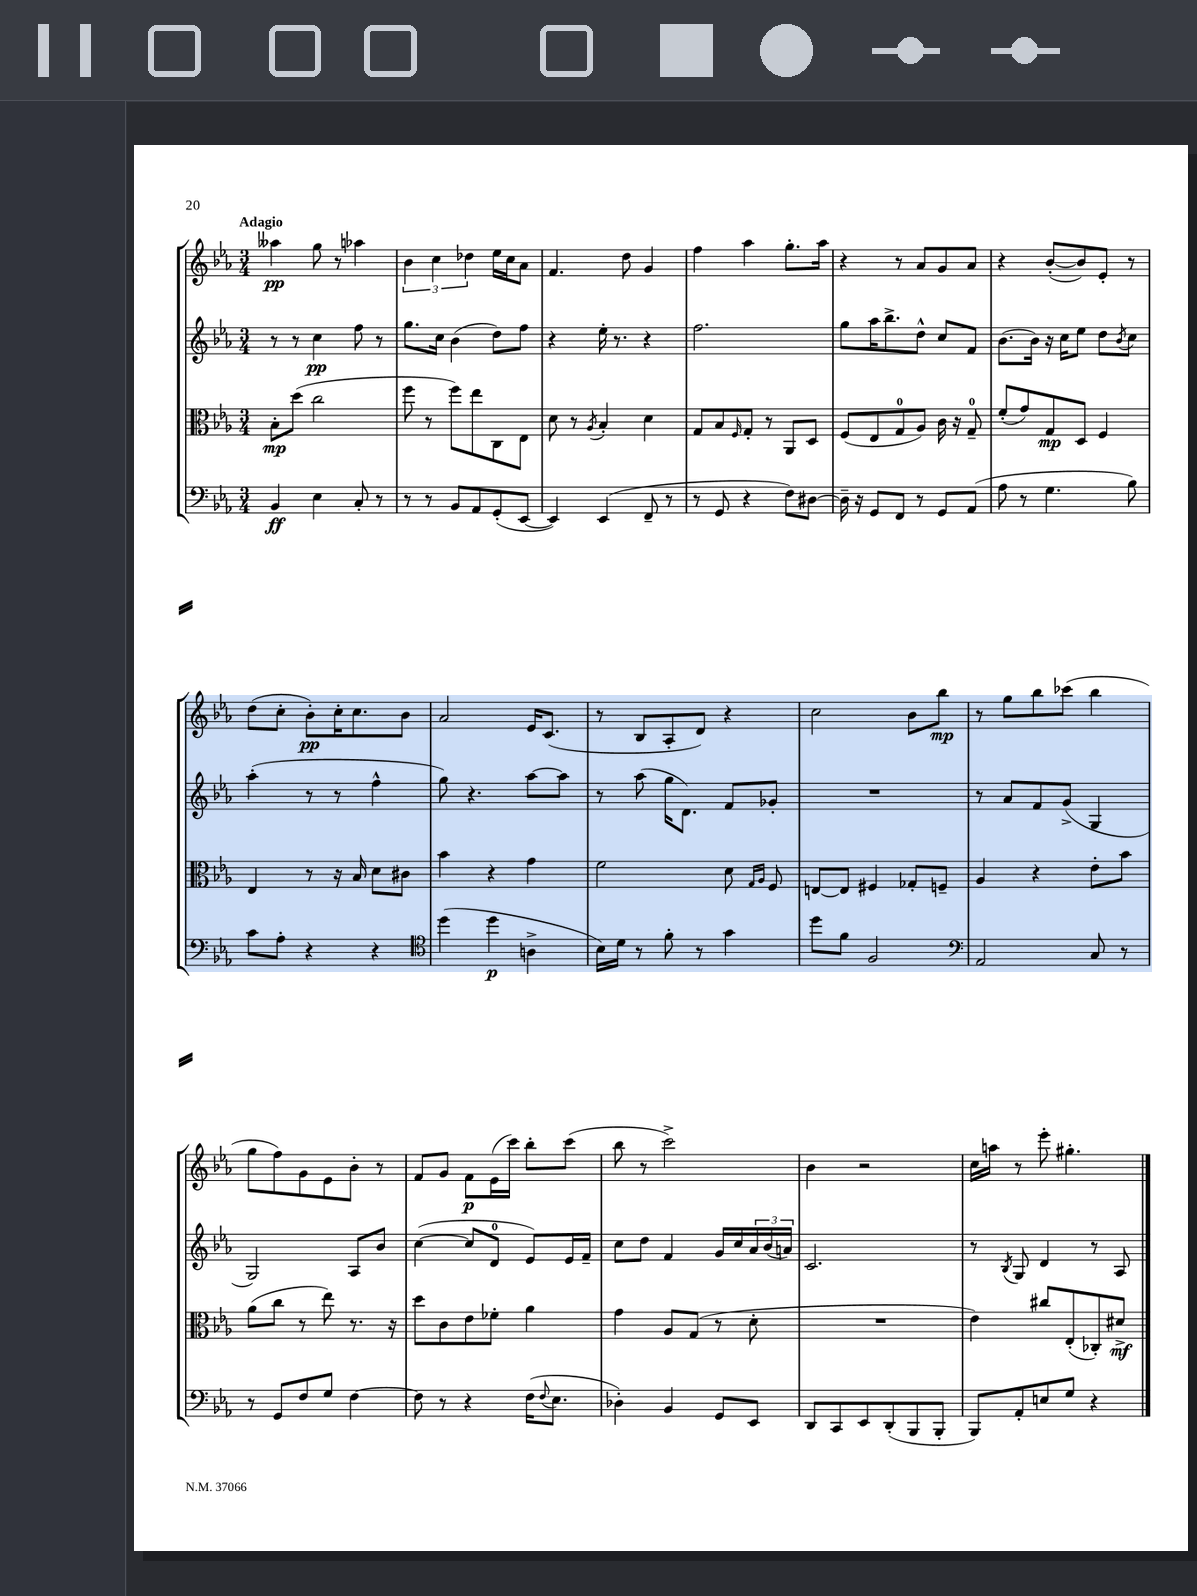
<<
\new StaffGroup <<
\new Staff = "s0" {
    \clef treble \key ees \major \numericTimeSignature \time 3/4 \tempo "Adagio"
    aeses''4\pp g''8 r8 aes''4 |
    \tuplet 3/2 { bes'4 c''4 des''4 } ees''16 c''16 aes'8 |
    f'4. d''8 g'4 |
    f''4 aes''4 g''8.-. aes''16 |
    r4 r8 aes'8 g'8 aes'8 |
    r4 bes'8~-.( bes'8) ees'8-. r8 |
    d''8( c''8-. bes'8-.\pp) c''16-. c''8. bes'8 |
    aes'2 ees'16 c'8.( |
    r8 bes8 aes8-. d'8) r4 |
    c''2 bes'8 bes''8\mp |
    r8 g''8 bes''8 ces'''8( bes''4 |
    g''8 f''8) g'8 ees'8 bes'8-. r8 |
    f'8 g'8 f'8\p ees'16( c'''16) bes''8-. c'''8( |
    bes''8 r8 c'''2->) |
    bes'4 r2 |
    c''16 a''16 r8 ees'''8-. gis''4.-. \bar "|." |
}
\new Staff = "s1" {
    \clef treble \key ees \major \numericTimeSignature \time 3/4
    r8 r8 c''4\pp f''8 r8 |
    g''8. c''16 bes'4( d''8) f''8 |
    r4 ees''16-. r8. r4 |
    f''2. |
    g''8 aes''16 bes''8.-> d''8-^ c''8 f'8 |
    bes'8.( bes'16) r16 c''16 ees''8 d''8 \acciaccatura { bes'8 } c''8 |
    aes''4-.( r8 r8 f''4-^ |
    g''8) r4. aes''8~ aes''8 |
    r8 aes''8( g''16 d'8.) f'8 ges'8-. |
    R2. |
    r8 aes'8 f'8 g'8->( g4 |
    g2) aes8 bes'8 |
    c''4~( c''8 d'8-0 ees'8) ees'16 f'16-- |
    c''8 d''8 f'4 g'16 c''16 \tuplet 3/2 { aes'16 bes'16( a'16) } |
    c'2. |
    r8 \acciaccatura { bes8 } g8 d'4 r8 aes8 \bar "|." |
}
\new Staff = "s2" {
    \clef alto \key ees \major \numericTimeSignature \time 3/4
    bes8-.\mp d''8( c''2 |
    f''8 r8 f''8) ees''8 c8 ees8 |
    d'8 r8 \acciaccatura { aes8 } bes4-. d'4 |
    g8 bes8 \grace { f16 } g8-. r8 aes,8 d8 |
    f8( ees8 g8-0 aes8) c'16 r16 g8-0-- |
    f'8-.( g'8) g8\mp d8 f4 |
    ees4 r8 r16 bes16 d'8 cis'8 |
    bes'4 r4 g'4 |
    f'2 d'8 \grace { g16 aes16 } f8 |
    e8~ e8 fis4 ges8-. f8-- |
    aes4 r4 ees'8-. bes'8 |
    aes'8( c''8 r8 ees''8) r8. r16 |
    d''8 c'8 ees'8 fes'8-. aes'4 |
    g'4 aes8 g8( r8 d'8-. |
    R2. |
    ees'4) cis''8 ees8-.( ces8-.) dis'8->\mf \bar "|." |
}
\new Staff = "s3" {
    \clef bass \key ees \major \numericTimeSignature \time 3/4
    bes,4\ff ees4 c8-. r8 |
    r8 r8 bes,8 aes,8 g,8-.( ees,8~ |
    ees,4) ees,4( f,8-- r8 |
    r8 g,8 r4 f8) dis8~ |
    dis16-- r16 g,8 f,8 r8 g,8 aes,8( |
    aes8 r8 g4. bes8) |
    c'8 aes8-. r4 r4 |
    \clef tenor d''4( d''4\p a4-> |
    bes16) d'16 r8 f'8-. r8 g'4 |
    d''8 f'8 f2 |
    \clef bass aes,2 c8 r8 |
    r8 g,8 f8 g8 f4~ |
    f8 r8 r4 f16( \appoggiatura { f8 } ees8. |
    des4-.) bes,4 g,8 ees,8 |
    d,8 c,8 ees,8 d,8-.( bes,,8 bes,,8-. |
    bes,,8) aes,8-. e8 g8 r4 \bar "|." |
}
>>
>>
\layout { \context { \Score \remove "Bar_number_engraver" } }
